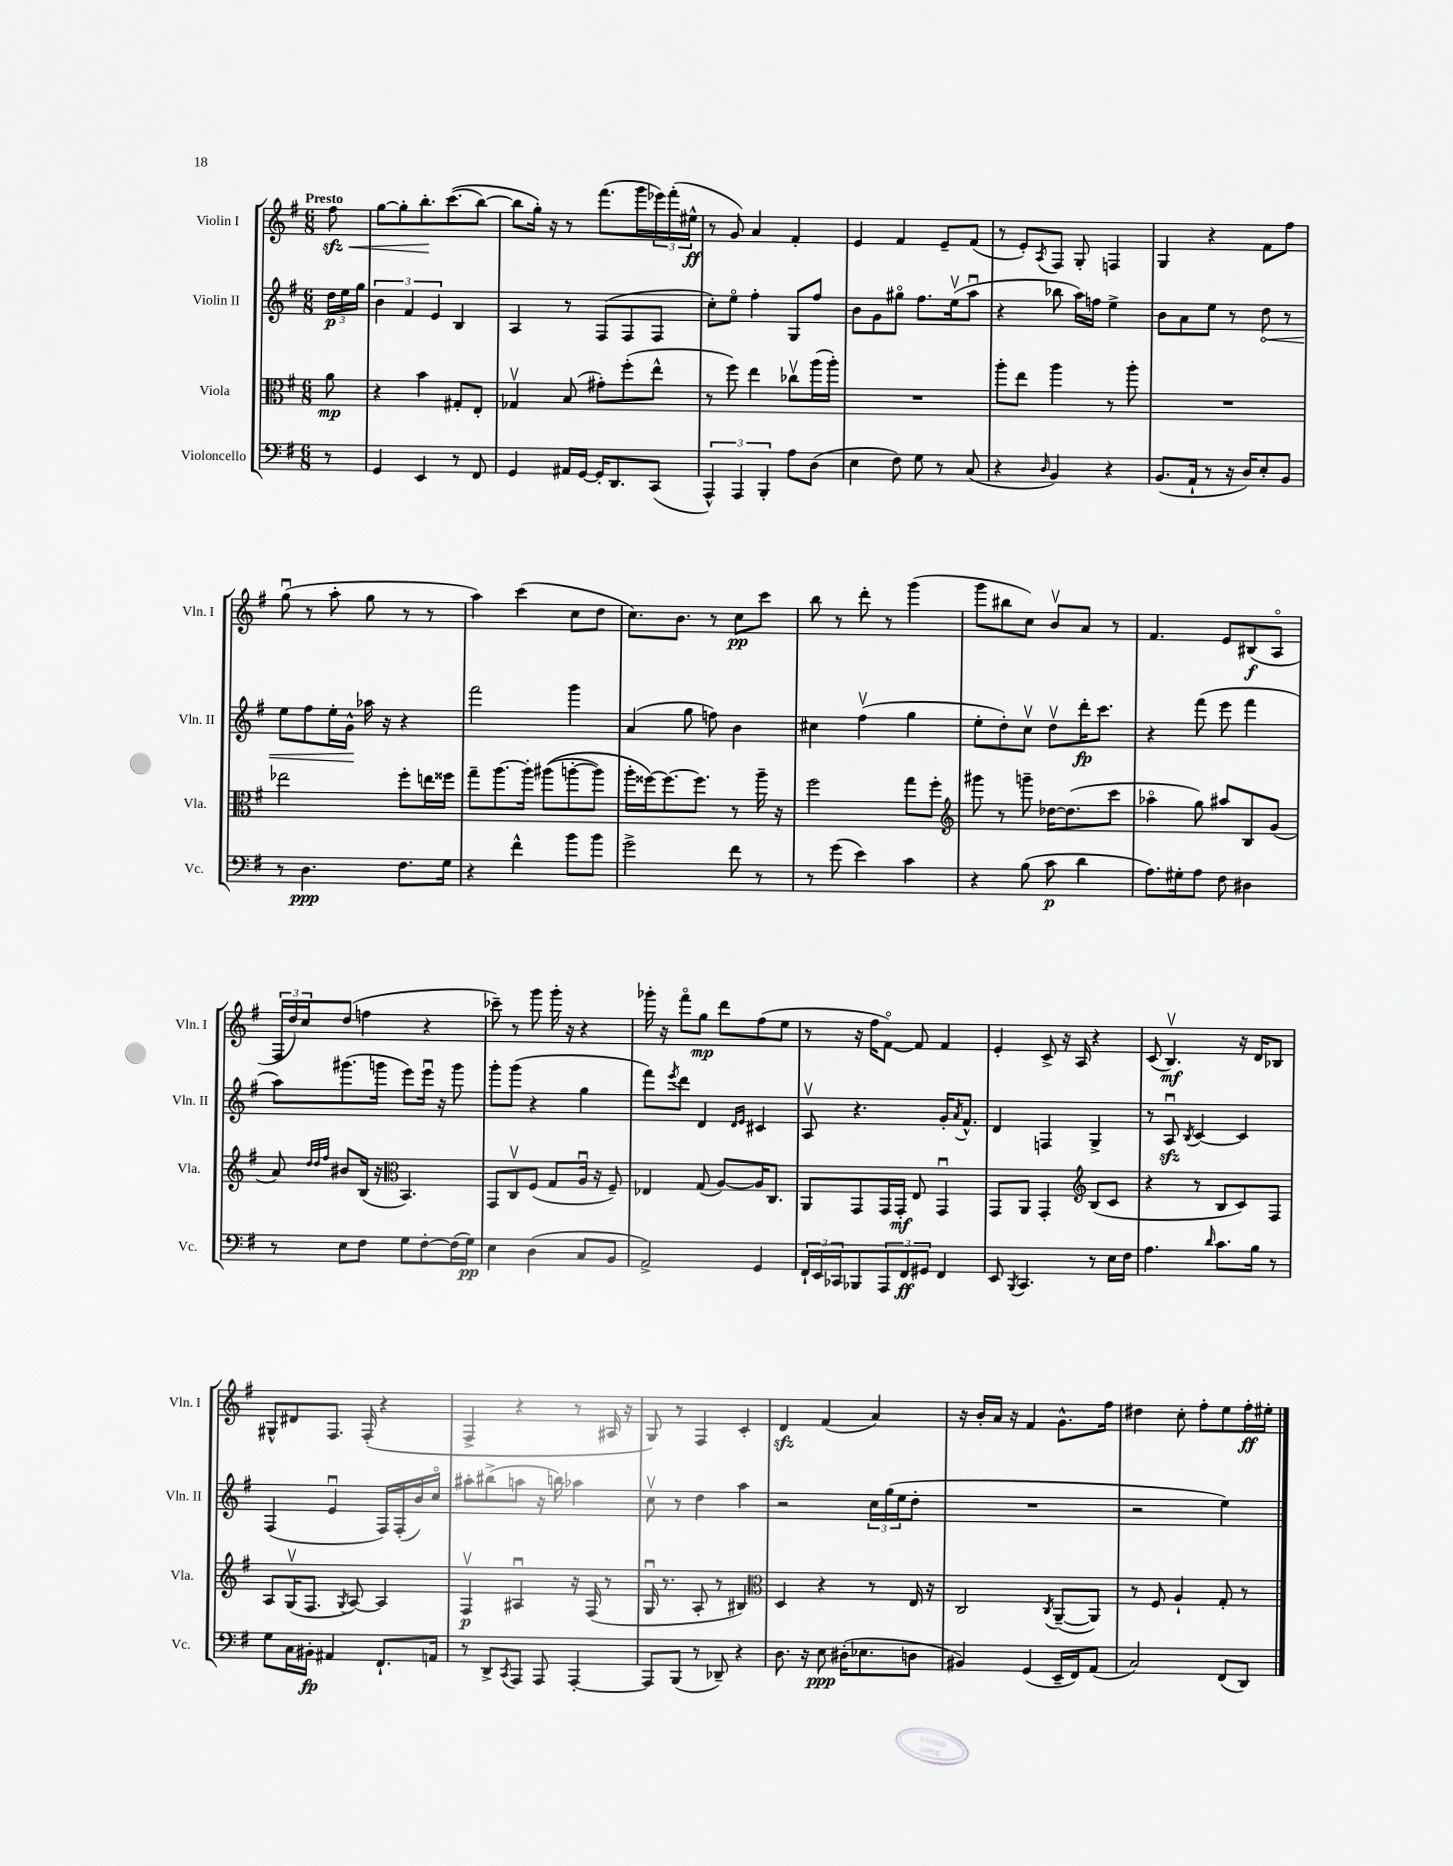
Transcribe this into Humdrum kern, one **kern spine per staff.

**kern	**dynam	**kern	**dynam	**kern	**dynam	**kern	**dynam
*part4	*part4	*part3	*part3	*part2	*part2	*part1	*part1
*staff4	*staff4	*staff3	*staff3	*staff2	*staff2	*staff1	*staff1
*I"Violoncello	*	*I"Viola	*	*I"Violin II	*	*I"Violin I	*
*I'Vc.	*	*I'Vla.	*	*I'Vln. II	*	*I'Vln. I	*
*clefF4	*	*clefC3	*	*clefG2	*	*clefG2	*
*k[f#]	*	*k[f#]	*	*k[f#]	*	*k[f#]	*
*M6/8	*	*M6/8	*	*M6/8	*	*M6/8	*
=	=	=	=	=	=	=	=
!	!	!	!	!	!	!LO:TX:a:B:t=Presto	!
!	!	!	!	!	!	!	!LO:HP:b
8r	.	8a\	mp	24dd\LL	p	8ff#zz\	<
.	.	.	.	24ee\	.	.	.
.	.	.	.	24gg\JJ	.	.	.
=1	=1	=1	=1	=1	=1	=1	=1
4GG/	.	4r	.	6b\	.	[8gg\L	.
.	.	.	.	.	.	8gg'\]	.
.	.	.	.	6f#/	.	.	.
4EE/	.	4b\	.	.	.	8.bb'\	.
.	.	.	.	6e/	.	.	.
.	.	.	.	.	.	((8.ccc\	[
8r	.	8G#X'/L	.	4B/	.	.	.
8FF#/	.	8E'/J	.	.	.	[8bb\J)	.
=2	=2	=2	=2	=2	=2	=2	=2
4GG/	.	4G-Xv/	.	4A/	.	8bb\L]	.
.	.	.	.	.	.	16gg'\Jk)	.
.	.	.	.	.	.	16r	.
16AA#X/LL	.	(8B/	.	8r	.	8r	.
[16GG/JJ	.	.	.	.	.	.	.
16GG'/KL]	.	8g#X'\L)	.	(8F#/L	.	(8.fff#\L	.
8.DD/	.	.	.	.	.	.	.
.	.	(8ff#'\	.	8F#/	.	.	.
.	.	.	.	.	.	16ggg\L	.
(8CC/J	.	8ee^^\J	.	8F#/J	.	24eee-X\)	.
.	.	.	.	.	.	(24fff#'\	.
.	.	.	.	.	.	24ee#X^^\JJ	ff
=3	=3	=3	=3	=3	=3	=3	=3
6AAA^^/)	.	8r	.	8cc'\L)	.	8r	.
.	.	8ff#\)	.	8ee\J	.	8g/)	.
6AAA/	.	.	.	.	.	.	.
.	.	4ee\	.	4ff#'\	.	4a/	.
6BBB'/	.	.	.	.	.	.	.
8A\L	.	8cc-Xv\L	.	8G/L	.	4f#'/	.
(8D\J	.	(16aa\L	.	8ff#/J	.	.	.
.	.	16aa'\JJ)	.	.	.	.	.
=4	=4	=4	=4	=4	=4	=4	=4
4E\	.	2.r	.	8b\L	.	4e/	.
.	.	.	.	8g\	.	.	.
8F#\)	.	.	.	8gg#X\J	.	4f#/	.
8G\	.	.	.	8.ff#\L	.	.	.
8r	.	.	.	.	.	8e~/L	.
.	.	.	.	(16eev\k	.	.	.
(8C/	.	.	.	8aau\J	.	(8f#/J	.
=5	=5	=5	=5	=5	=5	=5	=5
4r	.	8aa'\L	.	4r	.	8r	.
.	.	8ee\J	.	.	.	8e'/L)	.
16qqD/	.	.	.	.	.	8qA/	.
4BB/)	.	4aa\	.	8bb-X\	.	8F#/J	.
.	.	.	.	16aa\LL)	.	8G'/	.
.	.	.	.	16ffn\JJ	.	.	.
4r	.	8r	.	4ee^\	.	4Fn/	.
.	.	8aa'\	.	.	.	.	.
=6	=6	=6	=6	=6	=6	=6	=6
(8.BB/L	.	2.r	.	8b\L	.	4G/	.
.	.	.	.	8a\	.	.	.
16AA`/Jk	.	.	.	.	.	.	.
8r	.	.	.	8ee\J	.	4r	.
16r	.	.	.	8r	.	.	.
16D/KL)	.	.	.	.	.	.	.
!	!	!	!	!	!LO:HP:b	!	!
8E'/	.	.	.	8dd\	<	8f#\L	.
8BB/J	.	.	.	8r	.	8ff#\J	.
!!LO:LB:g=z
=7	=7	=7	=7	=7	=7	=7	=7
8r	.	2ee-X\	.	8ee\L	.	(8ggu\	.
4.D\	ppp	.	.	8ff#\	.	8r	.
.	.	.	.	16ee'\L	.	8aa'\	.
.	.	.	.	16g^^\JJ	.	.	.
.	.	.	.	16aa-X\	[	8gg\	.
.	.	.	.	16r	.	.	.
8.F#\L	.	8ff#'\L	.	4r	.	8r	.
.	.	16een\L	.	.	.	8r	.
16G\Jk	.	16ff##X\JJ	.	.	.	.	.
=8	=8	=8	=8	=8	=8	=8	=8
4r	.	8gg~\L	.	2fff#\	.	4aa\)	.
.	.	[8.aa\	.	.	.	.	.
4f#^^\	.	.	.	.	.	(4ccc\	.
.	.	16aa'\Jk]	.	.	.	.	.
.	.	((8aa#X\L	.	.	.	.	.
8b\L	.	[8aan'\	.	4ggg\	.	8cc\L	.
8b\J	.	8aa\J])	.	.	.	8dd\J	.
=9	=9	=9	=9	=9	=9	=9	=9
2g^\	.	16aa'\LL	.	(4a/	.	8.cc\L)	.
.	.	[16ff##X\J)	.	.	.	.	.
.	.	8.ff##\_	.	.	.	.	.
.	.	.	.	.	.	8.b\J	.
.	.	.	.	8gg\	.	.	.
.	.	8.ff##\J]	.	.	.	.	.
.	.	.	.	8ffn\)	.	8r	.
8f#\	.	8r	.	4b\	.	8cc\L	pp
8r	.	16aa~\	.	.	.	8ccc\J	.
.	.	16r	.	.	.	.	.
=10	=10	=10	=10	=10	=10	=10	=10
8r	.	2ff#\	.	4cc#X\	.	8bb\	.
(8g\	.	.	.	.	.	8r	.
4e\)	.	.	.	(4ff#v\	.	8ddd'\	.
.	.	.	.	.	.	8r	.
4c\	.	8gg\L	.	4gg\	.	(4ggg\	.
.	.	8ff#'\J	.	.	.	.	.
=11	=11	=11	=11	=11	=11	=11	=11
*	*	*clefG2	*	*	*	*	*
4r	.	8ggg#X\	.	8ee'\L	.	8ggg\L	.
.	.	8r	.	8dd'\)	.	8bb#X\	.
(8B\	.	8gggn~\	.	8ccv\J	.	8cc\J)	.
8c\	p	[16dd-X\KL	.	8ddv\L	.	8bv/L	.
.	.	(8.dd-\]	.	.	.	.	.
4d\	.	.	.	16ddd'\K	fp	8a/J	.
.	.	.	.	8.ccc\J	.	.	.
.	.	8ccc\J	.	.	.	8r	.
=12	=12	=12	=12	=12	=12	=12	=12
8.A\L)	.	4aa-X\	.	4r	.	4.f#/	.
16G#X'\k	.	.	.	.	.	.	.
8A\J	.	8gg\)	.	(8fff#\	.	.	.
8F#\	.	8aa#X/L	.	8eee\	.	8e/L	.
4D#X\	.	8B/	.	4fff#\	.	(8B#X/	f
.	.	(8g/J	.	.	.	8A/J	.
!!LO:LB:g=z
=13	=13	=13	=13	=13	=13	=13	=13
8r	.	8a/)	.	8aa\L)	.	24F#/LL	.
.	.	.	.	.	.	24dd/)	.
.	.	.	.	.	.	24cc/J	.
.	.	32qqdd/LLL	.	.	.	.	.
.	.	32qqdd/	.	.	.	.	.
.	.	32qqff#/JJJ	.	.	.	.	.
8E\L	.	8b#X/L	.	(8.ggg#X\	.	(8dd/J	.
8F#\J	.	(16B/Jk	.	.	.	4ffn\	.
.	.	16r	.	16gggn\Jk	.	.	.
*	*	*clefC3	*	*	*	*	*
8G\L	.	4.BB/)	.	8eee\L)	.	.	.
[8F#'\	.	.	.	16eeeu\Jk	.	4r	.
.	.	.	.	16r	.	.	.
(16F#\L]	.	.	.	8ggg\	.	.	.
16G\JJ)	pp	.	.	.	.	.	.
=14	=14	=14	=14	=14	=14	=14	=14
4E\	.	8GG/L	.	8ggg'\L	.	8ccc-X~\)	.
.	.	8Cv/	.	(8ggg\J	.	8r	.
(4D\	.	(8F#/J	.	4r	.	8ggg\	.
.	.	8G/L	.	.	.	16ggg'\	.
.	.	.	.	.	.	16r	.
8C/L	.	16Au/Jk	.	4gg\	.	4r	.
.	.	16r	.	.	.	.	.
8BB/J	.	8F#~/)	.	.	.	.	.
=15	=15	=15	=15	=15	=15	=15	=15
2AA^/)	.	4E-X/	.	8fff#\L)	.	16ggg-X'\	.
.	.	.	.	.	.	16r	.
.	.	.	.	8qeee/	.	.	.
.	.	.	.	8ddd\J	.	8fff#\L	.
.	.	(8G/	.	4d/	.	8gg\J	mp
.	.	[8A/L)	.	.	.	8ddd\L	.
.	.	.	.	16qqd/LL	.	.	.
.	.	.	.	16qqe/JJ	.	.	.
4GG/	.	16A/K]	.	4c#X/	.	(8ff#\	.
.	.	8.C/J	.	.	.	.	.
.	.	.	.	.	.	8ee\J	.
=16	=16	=16	=16	=16	=16	=16	=16
24FF#`/LL	.	8AA/L	.	8Av/	.	8r	.
24EE/	.	.	.	.	.	.	.
24CC-X/J	.	.	.	.	.	.	.
8BBB-X/	.	8GG/	.	4.r	.	16r	.
.	.	.	.	.	.	16ff#\KL	.
12AAA/	.	16GG/L	.	.	.	[8f#\J)	.
.	.	16GG'/JJ	mf	.	.	.	.
12FF#/	ff	.	.	.	.	.	.
.	.	8E/	.	.	.	8f#/]	.
12GG#X/J	.	.	.	.	.	.	.
4FF#/	.	4GGu/	.	16g'/KL	.	4f#/	.
.	.	.	.	8qa/	.	.	.
.	.	.	.	8.f#^^/J	.	.	.
=17	=17	=17	=17	=17	=17	=17	=17
8EE/	.	8GG/L	.	4d/	.	4e'/	.
8qBBB/	.	.	.	.	.	.	.
4.CC/	.	8AA/J	.	.	.	.	.
.	.	4GG'/	.	4Fn/	.	8c^/	.
.	.	.	.	.	.	16r	.
.	.	.	.	.	.	16A/	.
*	*	*clefG2	*	*	*	*	*
8r	.	(8B/L	.	4G^/	.	4r	.
16E\LL	.	8c/J	.	.	.	.	.
16F#\JJ	.	.	.	.	.	.	.
=18	=18	=18	=18	=18	=18	=18	=18
4.A\	.	4r	.	8r	.	(8c/	.
.	.	.	.	8Azzu/	.	4.Bv/)	mf
.	.	.	.	8qB/	.	.	.
.	.	8r	.	[4c/	.	.	.
16qqd/	.	.	.	.	.	.	.
8.c\L	.	8B/L	.	.	.	.	.
.	.	8c/)	.	4c/]	.	16r	.
16B\Jk	.	.	.	.	.	16d/KL	.
8r	.	8F#/J	.	.	.	8B-X/J	.
!!LO:LB:g=z
=19	=19	=19	=19	=19	=19	=19	=19
8G\L	.	8A/L	.	(4F#/	.	8G#X^^/L	.
16C\L	.	(16Gv/K	.	.	.	8d#X/	.
16BB#X'\JJ	fp	8.F#/J	.	.	.	.	.
4AA#X/	.	.	.	4eu/	.	8.F#/J	.
.	.	8qG/	.	.	.	.	.
.	.	[8A/)	.	.	.	.	.
.	.	.	.	.	.	(16F#'/	.
8.FF#`/L	.	4A/]	.	16F#/LL)	.	4r	.
.	.	.	.	(16F#'/	.	.	.
.	.	.	.	16b/)	.	.	.
16AAn/Jk	.	.	.	16cc/JJ	.	.	.
=20	=20	=20	=20	=20	=20	=20	=20
8r	.	4F#v/	p	8aa#X'\L	.	4F#^/	.
8DD^/L	.	.	.	(8bb#X^\	.	.	.
8qCC/	.	.	.	.	.	.	.
8AAA/J	.	4A#Xu/	.	8aan\J	.	4r	.
8AAA/	.	.	.	16r	.	.	.
.	.	.	.	16bbn\)	.	.	.
[4AAA'/	.	16r	.	4aa-X\	.	8r	.
.	.	(16F#/	.	.	.	.	.
.	.	8r	.	.	.	16A#X/	.
.	.	.	.	.	.	16r	.
=21	=21	=21	=21	=21	=21	=21	=21
8AAA/L]	.	16Gu/	.	8ccv\	.	8G/)	.
.	.	8.r	.	.	.	.	.
(8BBB/J	.	.	.	8r	.	8r	.
8r	.	8A'/	.	4dd\	.	4F#/	.
8DD-X~/)	.	8r	.	.	.	.	.
4r	.	4B#X/)	.	4aa\	.	4c'/	.
=22	=22	=22	=22	=22	=22	=22	=22
*	*	*clefC3	*	*	*	*	*
8.D\	.	4D/	.	2r	.	4dzz/	.
16r	.	.	.	.	.	.	.
8E\	ppp	4r	.	.	.	(4f#/	.
(16D#X'\KL	.	.	.	.	.	.	.
8.E-X\	.	.	.	.	.	.	.
.	.	8r	.	24cc\LL	.	4a/)	.
.	.	.	.	(24gg\	.	.	.
.	.	.	.	24ee\J	.	.	.
8Dn\J	.	16E/	.	8dd'\J	.	.	.
.	.	16r	.	.	.	.	.
=23	=23	=23	=23	=23	=23	=23	=23
4BB#X/)	.	2C/	.	2.r	.	16r	.
.	.	.	.	.	.	16b'/LL	.
.	.	.	.	.	.	16a/JJ	.
.	.	.	.	.	.	16r	.
(4GG/	.	.	.	.	.	4f#/	.
.	.	8qC/	.	.	.	.	.
16EE~/LL	.	([8AA~/L	.	.	.	8.g^^\L	.
16FF#/J)	.	.	.	.	.	.	.
(8AA/J	.	8AA/J])	.	.	.	.	.
.	.	.	.	.	.	16ff#\Jk	.
=24	=24	=24	=24	=24	=24	=24	=24
2C/)	.	8r	.	2r	.	4dd#X\	.
.	.	8F#/	.	.	.	.	.
.	.	4A`/	.	.	.	8cc'\	.
.	.	.	.	.	.	8ff#'\L	.
(8FF#/L	.	8G'/	.	4ee\)	.	8ee\	.
8DD/J)	.	8r	.	.	.	16ff#'\L	ff
.	.	.	.	.	.	16ee#X'\JJ	.
==	==	==	==	==	==	==	==
*-	*-	*-	*-	*-	*-	*-	*-
